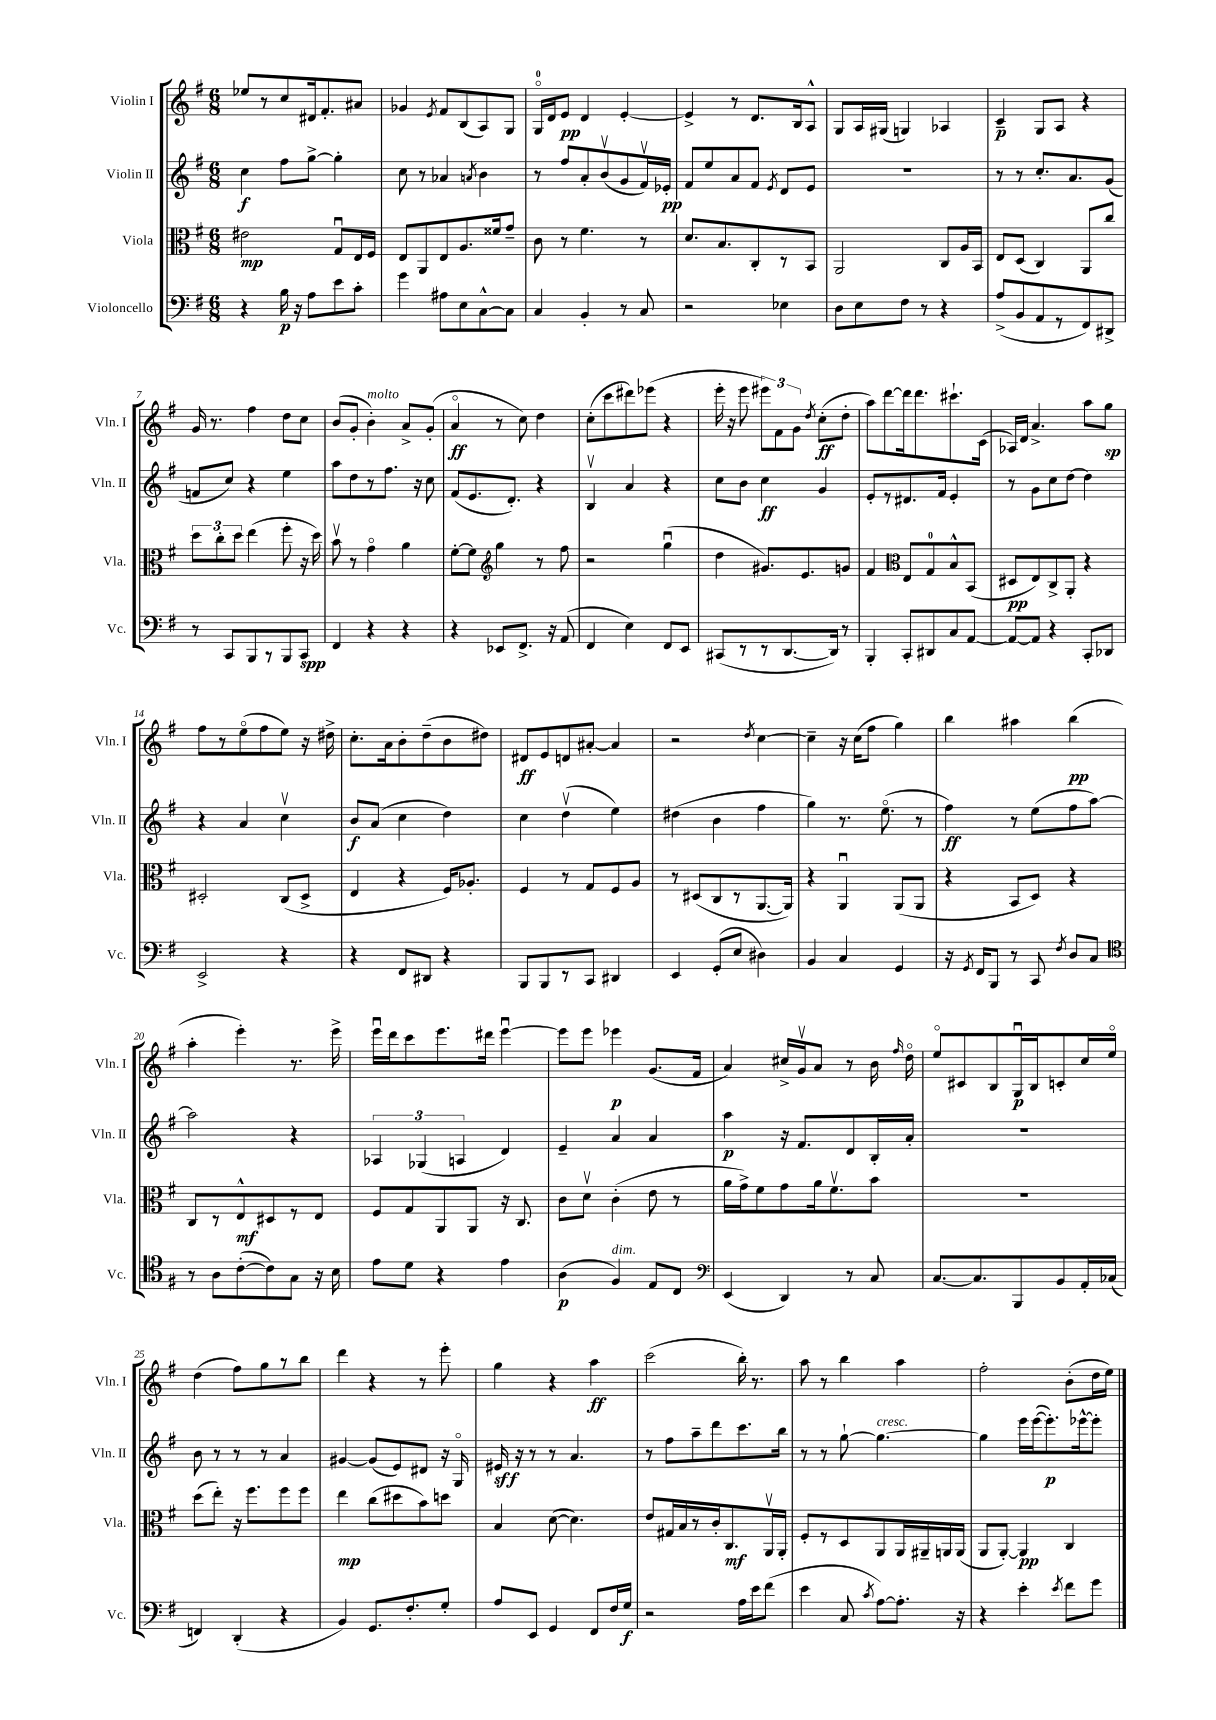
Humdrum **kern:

**kern	**kern	**kern	**kern
*staff4	*staff3	*staff2	*staff1
*clefF4	*clefC3	*clefG2	*clefG2
*k[f#]	*k[f#]	*k[f#]	*k[f#]
*M6/8	*M6/8	*M6/8	*M6/8
4r	2e#	4cc	8ee-
.	.	.	8r
16B	.	8ff#	8cc
16r	.	.	.
8A	.	[8gg^	16d#
.	.	.	8.f#'
8e	8Gu	4gg']	.
8c'	16E	.	8a#
.	16F#	.	.
=	=	=	=
4g	8E	8cc	4g-
.	8AA	8r	.
.	.	.	8qe
8A#	8E	4a-	8f#
8E	8.A	.	(8B
.	.	8qa	.
[8C^^	.	4b	8A)
.	16f##	.	.
8C]	8g~	.	8G
=	=	=	=
4C	8c	8r	16Go
.	.	.	16d
.	8r	8ff#	8e
4BB'	4.f#	8a'	4d
.	.	(8bv	.
8r	.	8g	[4e'
8C	8r	16f#v)	.
.	.	16e-'	.
=	=	=	=
2r	8.d	8f#	4e^]
.	.	8ee	.
.	8.B	.	.
.	.	8a	8r
.	8C'	8f#	8.d
.	.	8qe	.
4E-	8r	8d	.
.	.	.	16B
.	8BB	8e	8A^^
=	=	=	=
8D	2AA	2.r	8G
8E	.	.	16A
.	.	.	(16G#
8F#	.	.	4G)
8r	.	.	.
4r	8C	.	4A-
.	16A	.	.
.	16BB	.	.
=	=	=	=
(8A^	8E	8r	4c~
8BB	(8D	8r	.
8AA	4C)	8.cc'	8G
8r	.	.	8A
.	.	8.a	.
8FF#)	8AA	.	4r
8DD#^	8cc	(8g	.
=	=	=	=
8r	12dd	8f	16g
.	.	.	8.r
.	12cc'	.	.
8CC	.	8cc)	.
.	12dd	.	.
8BBB	(4ee	4r	4ff#
8r	.	.	.
8BBB	8ff#'	4ee	8dd
8CC	16r	.	8cc
.	16dd)	.	.
=	=	=	=
4FF#	8bv	8aa	(8b
.	8r	8dd	8g'
4r	4go	8r	4b')
.	.	8.ff#	.
4r	4a	.	8a^
.	.	16r	.
.	.	8cc	(8g'
=	=	=	=
4r	[8f#'	(8f#	4ao
.	8f#]	8.e	.
*	*clefG2	*	*
8EE-	4gg	.	8r
.	.	8.d')	.
8.FF#^	.	.	8cc)
.	8r	4r	4dd
16r	.	.	.
(8AA	8ff#	.	.
=	=	=	=
4FF#	2r	4Bv	(8cc'
.	.	.	8ccc
4E)	.	4a	8ddd#)
.	.	.	(8eee-
8FF#	(4ggu	4r	4r
8EE	.	.	.
=	=	=	=
(8CC#	4dd	8cc	16eee'
.	.	.	16r
8r	.	8b	8eee
8r	8.g#)	4cc	12eee#)
.	.	.	12f#
[8.DD	.	.	.
.	.	.	12g
.	8.e	.	.
.	.	.	8qdd
.	.	4g	(8cc'
16DD])	.	.	.
8r	8g	.	8dd'
=	=	=	=
4BBB'	4f#	8e'	8aa)
.	.	8r	[8ddd
*	*clefC3	*	*
8CC'	8E	8.d#	16ddd]
.	.	.	8.ddd
8DD#	8G	.	.
.	.	16f#	.
8C	8B^^	4e'	8.ccc#`
[8AA	(8BB	.	.
.	.	.	(16c
=	=	=	=
8AA_	8D#	8r	16A-)
.	.	.	16d
8AA]	8E)	8g	4.a^
4r	8C^	8cc	.
.	8AA'	[8dd	.
8CC'	4r	4dd]	8aa
8DD-	.	.	8gg
=	=	=	=
2EE^	2D#'	4r	8ff#
.	.	.	8r
.	.	4a	(8eeo
.	.	.	8ff#
4r	(8C	4ccv	8ee)
.	8D#^	.	16r
.	.	.	16dd#^
=	=	=	=
4r	4E	8b	8.cc'
.	.	(8a	.
.	.	.	16a
8FF#	4r	4cc	8b'
8DD#	.	.	(8dd~
4r	16F#)	4dd)	8b
.	8.A-'	.	.
.	.	.	8dd#)
=	=	=	=
8BBB	4F#	4cc	8d#
8BBB	.	.	8e
8r	8r	(4ddv	8d
8CC	8G	.	[8a#'
4DD#	8F#	4ee)	4a#]
.	8A	.	.
=	=	=	=
4EE	8r	(4dd#	2r
.	(8D#	.	.
(8GG'	8C	4b	.
8E	8r	.	.
.	.	.	8qdd
4D#)	[8.AA	4ff#	[4cc
.	16AA])	.	.
=	=	=	=
4BB	4r	4gg)	4cc~]
4C	4AAu	8.r	16r
.	.	.	(16cc
.	.	.	8ff#
.	.	(8.eeo	.
4GG	(8AA	.	4gg)
.	8AA	8r	.
=	=	=	=
16r	4r	4ff#)	4bb
8qGG	.	.	.
16FF#	.	.	.
8BBB	.	.	.
8r	8BB	8r	4aa#
8CC	8D)	(8ee	.
8qF#	.	.	.
8D	4r	8ff#	(4bb
8C	.	[8aa)	.
=	=	=	=
*clefC4	*	*	*
8r	8C	2aa]	4aa'
8A	8r	.	.
([8c'	8E^^	.	4eee')
8c])	8D#	.	.
8G	8r	4r	8.r
16r	8E	.	.
16B	.	.	16eee^
=	=	=	=
8e	8F#	6A-	16eeeu
.	.	.	16ddd
8d	8G	.	8ccc
.	.	(6G-	.
4r	8AA	.	8.eee
.	.	6A	.
.	8AA	.	.
.	.	.	16ddd#
4e	16r	4d)	[4eeeu
.	8.C	.	.
=	=	=	=
(4A	8c	4e~	8eee]
.	8dv	.	8eee
4F#)	(4c'	4a	4eee-
8E	8e	4a	(8.g
8C	8r	.	.
.	.	.	16f#
=	=	=	=
*clefF4	*	*	*
(4EE	16a	4aa	4a)
.	16g^)	.	.
.	8f#	.	.
4DD)	8g	16r	16cc#^
.	.	8.f#	16gv
.	16a	.	8a
.	8.f#v	.	.
8r	.	8d	8r
8C	8b	16B'	16b
.	.	.	16qqff#
.	.	16a'	16ddo
=	=	=	=
[8.C	2.r	2.r	8eeo
.	.	.	8c#
8.C]	.	.	.
.	.	.	8B
8BBB	.	.	16Gu
.	.	.	16B
8BB	.	.	8c'
16AA'	.	.	16cc
(16C-	.	.	16eeo
=	=	=	=
4FF)	(8dd	8b	(4dd
.	8ee')	8r	.
(4DD'	16r	8r	8ff#)
.	8.ff#	.	.
.	.	8r	8gg
4r	8ff#	4a	8r
.	8ff#	.	8bb
=	=	=	=
4BB)	4ee	[4g#	4ddd
8.GG	(8cc	(8g#]	4r
.	8dd#	8e)	.
8.F#'	.	.	.
.	8b)	8d#	8r
8G'	8dd	16r	8eee'
.	.	16Go	.
=	=	=	=
8A	4B	16e#	4gg
.	.	16r	.
8EE	.	8r	.
4GG	([8d	8r	4r
.	4.d])	4.a	.
8FF#	.	.	4aa
16F#	.	.	.
16G	.	.	.
=	=	=	=
2r	8e	8r	(2ccc
.	16G#	8ff#	.
.	16B	.	.
.	8r	8aa~	.
.	16c'	8ddd	.
.	8.C	.	.
16A	.	8.ccc	16bb')
16e	.	.	8.r
(8f#	16AAv	.	.
.	16AA'	16bb	.
=	=	=	=
4e	8F#'	8r	8aa
.	8r	8r	8r
8C	8D	[8gg`	4bb
8qc	.	.	.
[8A)	8AA	4.gg_	.
8.A']	16AA	.	4aa
.	16AA#~	.	.
.	16AA	.	.
16r	(16AA	.	.
=	=	=	=
4r	8AA	4gg]	2ff#'
.	[8AA')	.	.
4e'	4AA]	16eee	.
.	.	([16eee	.
.	.	8.eee'])	.
8qe	.	.	.
8f#	4C	.	(8b'
.	.	[16eee-^^	.
8g	.	8eee-']	16dd
.	.	.	16ee)
==	==	==	==
*-	*-	*-	*-
